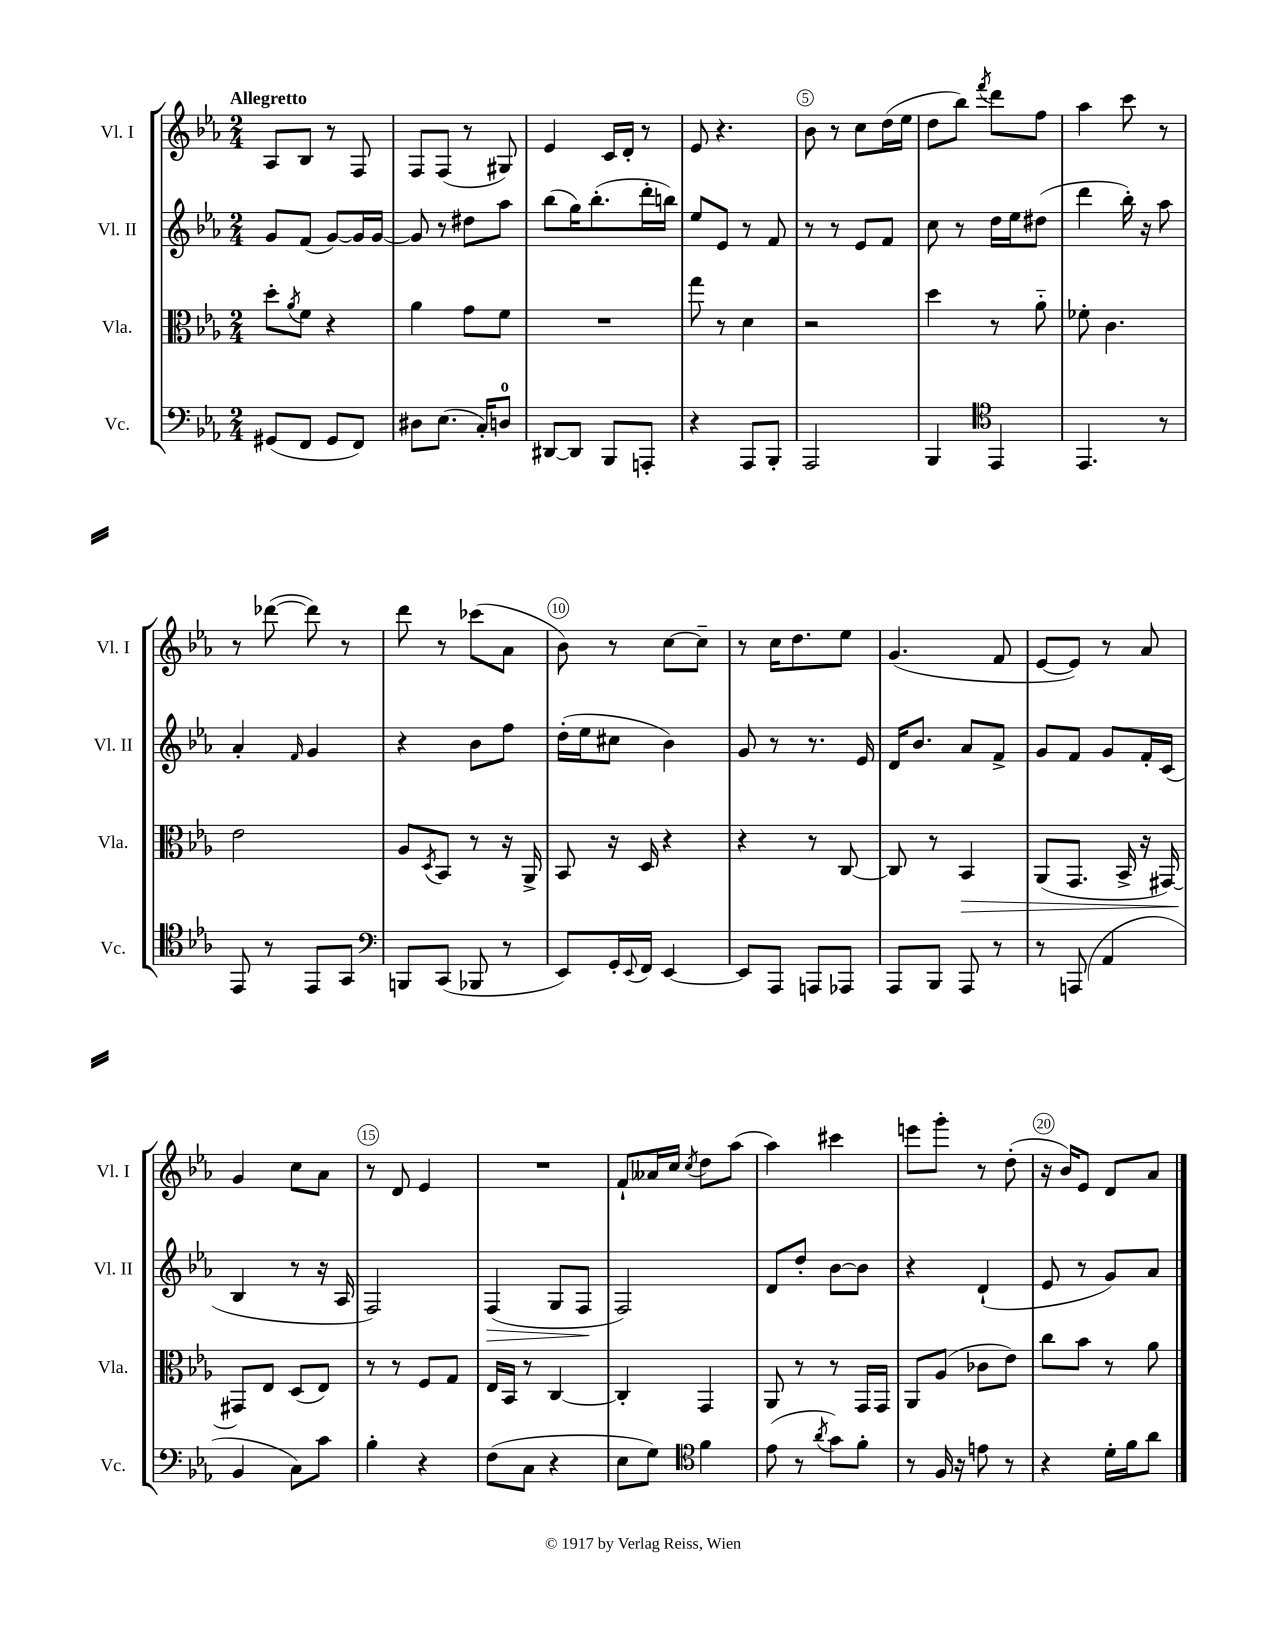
<<
\new StaffGroup <<
\new Staff = "s0" \with { instrumentName = "Vl. I" shortInstrumentName = "Vl. I" } {
    \clef treble \key ees \major \numericTimeSignature \time 2/4 \tempo "Allegretto"
    aes8 bes8 r8 f8 |
    f8 f8( r8 gis8) |
    ees'4 c'16 d'16-. r8 |
    ees'8 r4. |
    bes'8 r8 c''8 d''16( ees''16 |
    d''8 bes''8) \acciaccatura { f'''8 } d'''8 f''8 |
    aes''4 c'''8 r8 |
    r8 des'''8~( des'''8) r8 |
    d'''8 r8 ces'''8( aes'8 |
    bes'8) r8 c''8~ c''8-- |
    r8 c''16 d''8. ees''8 |
    g'4.( f'8 |
    ees'8~ ees'8) r8 aes'8 |
    g'4 c''8 aes'8 |
    r8 d'8 ees'4 |
    R2 |
    f'8-! aeses'16 c''16 \acciaccatura { c''8 } d''8 aes''8( |
    aes''4) cis'''4 |
    e'''8 g'''8-. r8 d''8-.( |
    r16 bes'16) ees'8 d'8 aes'8 \bar "|." |
}
\new Staff = "s1" \with { instrumentName = "Vl. II" shortInstrumentName = "Vl. II" } {
    \clef treble \key ees \major \numericTimeSignature \time 2/4
    g'8 f'8( g'8~) g'16 g'16~ |
    g'8 r8 dis''8 aes''8 |
    bes''8( g''16) bes''8.-.( d'''16-. b''16) |
    ees''8 ees'8 r8 f'8 |
    r8 r8 ees'8 f'8 |
    c''8 r8 d''16 ees''16 dis''8( |
    d'''4 bes''16-.) r16 aes''8 |
    aes'4-. \grace { f'16 } g'4 |
    r4 bes'8 f''8 |
    d''16-.( ees''16 cis''8 bes'4) |
    g'8 r8 r8. ees'16 |
    d'16 bes'8. aes'8 f'8-> |
    g'8 f'8 g'8 f'16-. c'16( |
    bes4 r8 r16 aes16 |
    f2) |
    f4\>( g8 f8\! |
    f2) |
    d'8 d''8-. bes'8~ bes'8 |
    r4 d'4-!( |
    ees'8 r8 g'8) aes'8 \bar "|." |
}
\new Staff = "s2" \with { instrumentName = "Vla." shortInstrumentName = "Vla." } {
    \clef alto \key ees \major \numericTimeSignature \time 2/4
    d''8-. \acciaccatura { aes'8 } f'8 r4 |
    aes'4 g'8 f'8 |
    R2 |
    g''8 r8 d'4 |
    r2 |
    d''4 r8 aes'8-_ |
    fes'8-. c'4. |
    ees'2 |
    aes8 \acciaccatura { d8 } bes,8 r8 r16 aes,16-> |
    bes,8 r16 d16 r4 |
    r4 r8 c8~ |
    c8 r8 bes,4\> |
    aes,8( g,8. bes,16-> r16 gis,16~) |
    gis,8\! ees8 d8( ees8) |
    r8 r8 f8 g8 |
    ees16 bes,16 r8 c4~ |
    c4-. g,4 |
    aes,8 r8 r8 g,16 g,16 |
    aes,8 aes8( ces'8 ees'8) |
    c''8 bes'8 r8 aes'8 \bar "|." |
}
\new Staff = "s3" \with { instrumentName = "Vc." shortInstrumentName = "Vc." } {
    \clef bass \key ees \major \numericTimeSignature \time 2/4
    gis,8( f,8 gis,8 f,8) |
    dis8 ees8.( c16-.) d8-0 |
    dis,8~ dis,8 bes,,8 a,,8-. |
    r4 aes,,8 bes,,8-. |
    aes,,2 |
    bes,,4 \clef tenor ees,4 |
    ees,4. r8 |
    ees,8 r8 ees,8 g,8 |
    \clef bass b,,8 c,8( bes,,8 r8 |
    ees,8) g,16-. \appoggiatura { ees,8 } f,16 ees,4~ |
    ees,8 aes,,8 a,,8 aes,,8 |
    aes,,8 bes,,8 aes,,8 r8 |
    r8 a,,8( aes,4 |
    bes,4 c8) c'8 |
    bes4-. r4 |
    f8( c8 r4 |
    ees8 g8) \clef tenor f'4 |
    ees'8( r8 \acciaccatura { aes'8 } g'8) f'8-. |
    r8 f16 r16 e'8 r8 |
    r4 d'16-. f'16 aes'8 \bar "|." |
}
>>
>>
\layout { \context { \Score \override BarNumber.break-visibility = ##(#f #t #t) barNumberVisibility = #(every-nth-bar-number-visible 5) \override BarNumber.stencil = #(make-stencil-circler 0.1 0.3 ly:text-interface::print) } }
